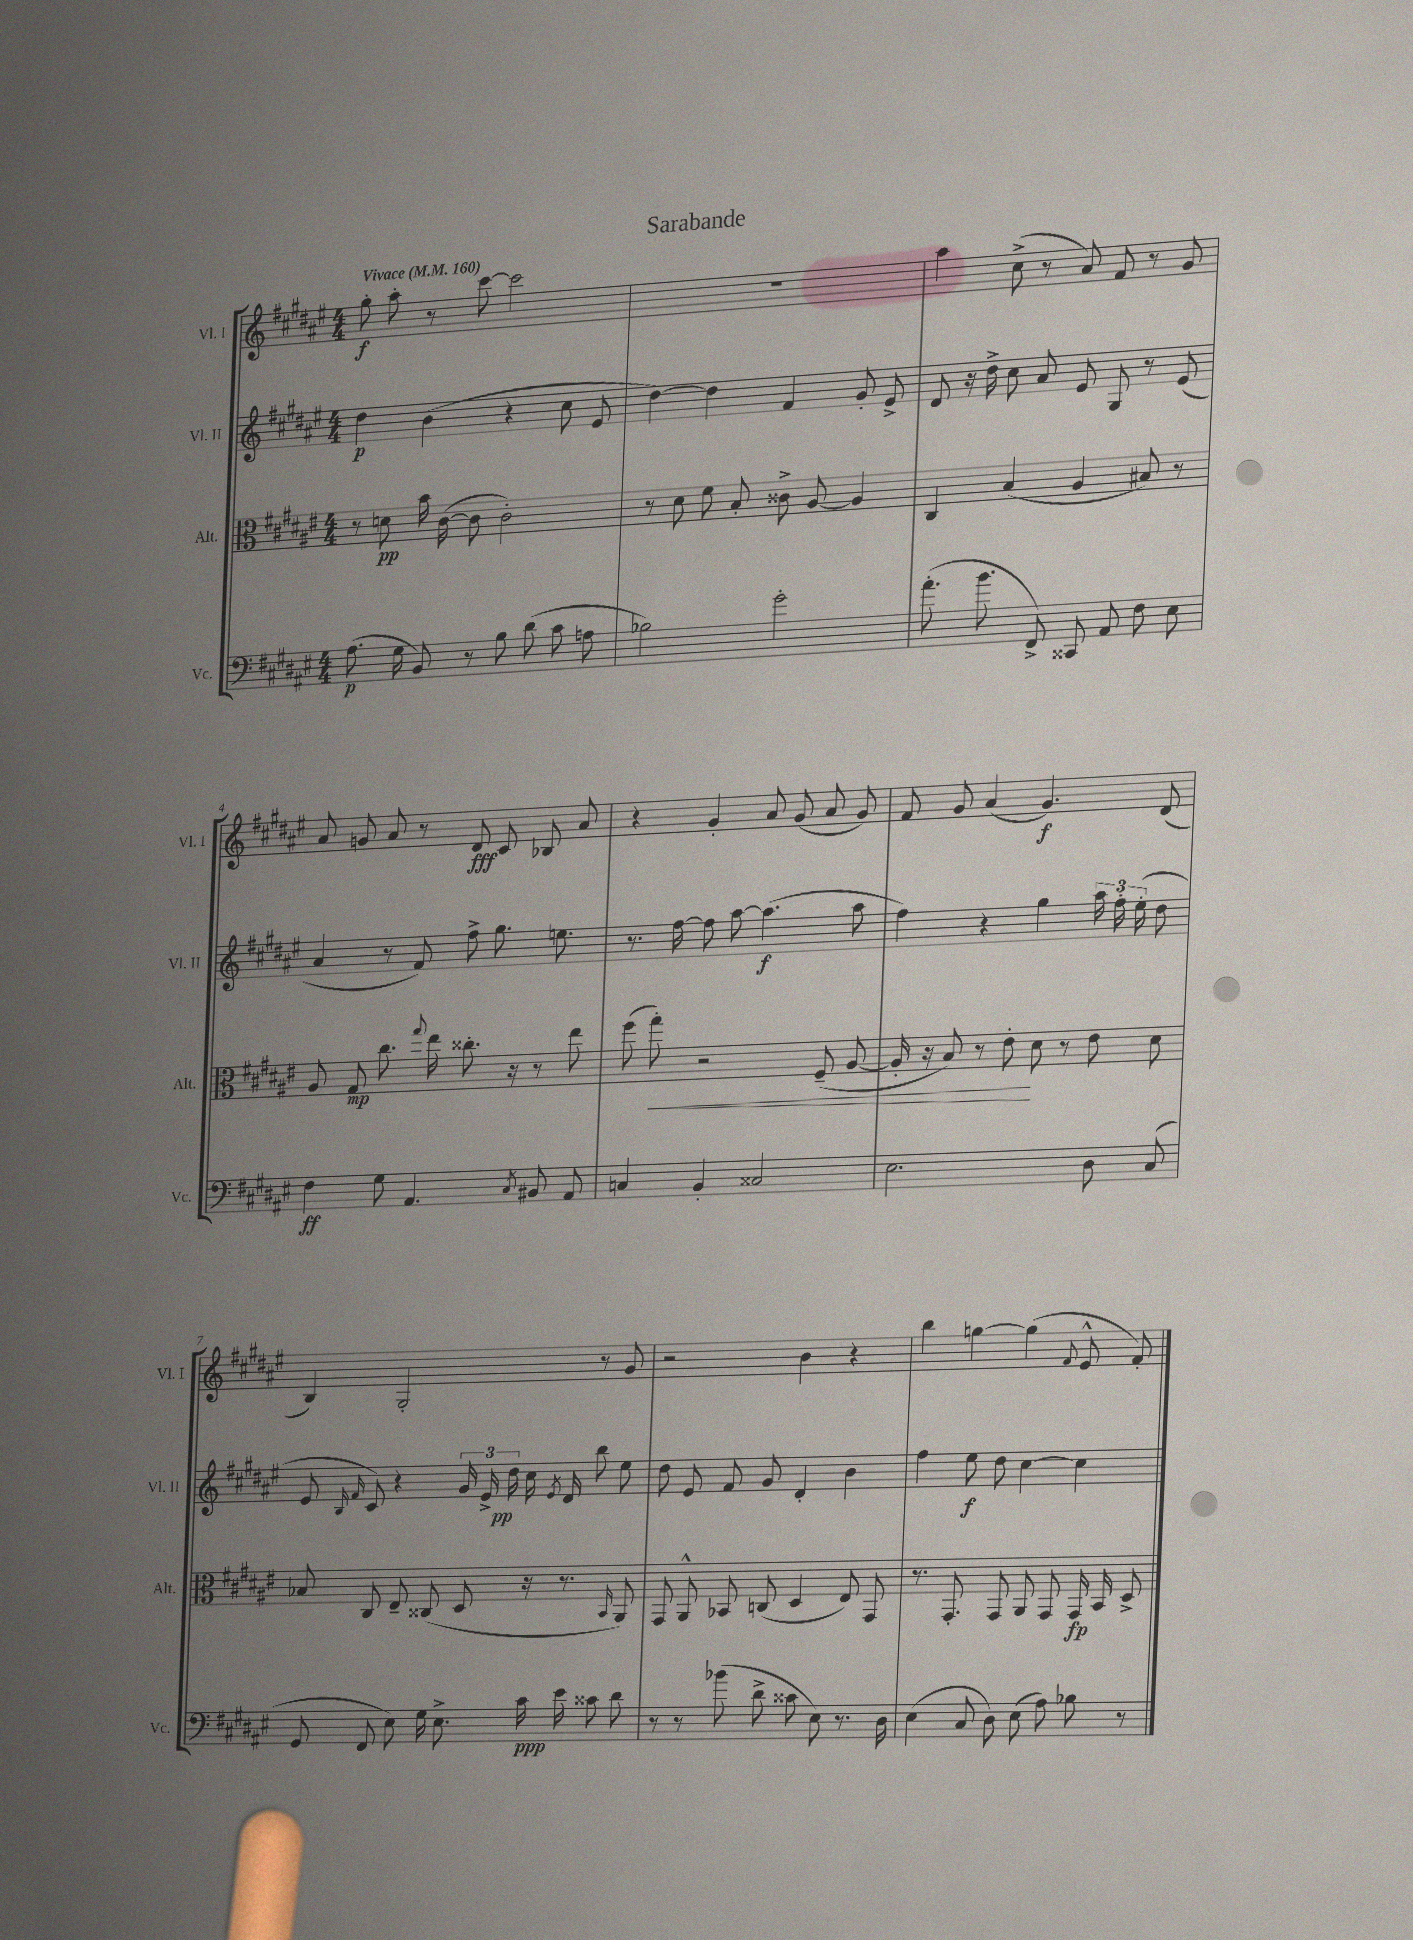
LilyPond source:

\header { title = "Sarabande" }
<<
\new StaffGroup <<
\new Staff = "s0" \with { instrumentName = "Vl. I" shortInstrumentName = "Vl. I" } {
    \clef treble \key fis \major \numericTimeSignature \time 4/4 \tempo "Vivace" 4 = 160
    \autoBeamOff gis''8-.\f ais''8-. r8 cis'''8~ cis'''2 |
    R1 |
    ais''4 cis''8->( r8 ais'8) fis'8 r8 gis'8 |
    ais'8 g'8 ais'8 r8 dis'8\fff cis'8 bes8 ais'8 |
    r4 gis'4-. ais'8 gis'8( ais'8 gis'8) |
    fis'8 gis'8 ais'4( gis'4.\f) dis'8( |
    b4) gis2-. r8 gis'8 |
    r2 b'4 r4 |
    b''4 g''4~ g''4( \appoggiatura { fis'8 } eis'8-^ fis'8-.) \bar "|." |
}
\new Staff = "s1" \with { instrumentName = "Vl. II" shortInstrumentName = "Vl. II" } {
    \clef treble \key fis \major \numericTimeSignature \time 4/4
    \autoBeamOff dis''4\p b'4( r4 cis''8 eis'8 |
    dis''4~) dis''4 fis'4 gis'8-. eis'8-> |
    dis'8 r16 dis''16-> cis''8 ais'8 eis'8 gis8 r8 eis'8( |
    ais'4 r8 fis'8) fis''8-> gis''8. e''8. |
    r8. fis''16~ fis''8 ais''8~ ais''4.\f( ais''8 |
    fis''4) r4 gis''4 \tuplet 3/2 { ais''16 fis''16-. eis''16-.( } dis''8 |
    eis'8 \grace { b16 fis'16 } cis'8) r4 \tuplet 3/2 { gis'16 eis'16-> dis''16\pp } cis''16 \acciaccatura { eis'8 } dis'16 b''8 eis''8 |
    dis''8 eis'8 fis'8 gis'8 dis'4-. b'4 |
    fis''4 eis''8\f dis''8 cis''4~ cis''4 \bar "|." |
}
\new Staff = "s2" \with { instrumentName = "Alt." shortInstrumentName = "Alt." } {
    \clef alto \key fis \major \numericTimeSignature \time 4/4
    \autoBeamOff r8 d'8\pp b'16 cis'16~( cis'8 cis'2-.) |
    r8 dis'8 fis'8 b8-. cisis'8-> ais8~ ais4 |
    cis4 b4( ais4 bis8) r8 |
    ais8 gis8\mp cis''8. \appoggiatura { gis''8 } eis''16 cisis''8.-. r16 r8 eis''8 |
    fis''8( gis''8-.\<) r2 fis8--( ais8~ |
    ais16-. r16 b8) r8 eis'8-.\! dis'8 r8 eis'8 dis'8 |
    bes8 cis8 eis8-- cisis8( dis8 r16 r8. \grace { b,16 } ais,8) |
    gis,8 ais,8-^ bes,8 c8( dis4 eis8) gis,8 |
    r8. gis,8.-. gis,8 ais,8 gis,8 gis,16\fp b,16 dis8-> \bar "|." |
}
\new Staff = "s3" \with { instrumentName = "Vc." shortInstrumentName = "Vc." } {
    \clef bass \key fis \major \numericTimeSignature \time 4/4
    \autoBeamOff ais8.\p( gis16 b,8) r8 b8 dis'8( cis'8 a8 |
    bes2) gis'2-. |
    ais'8.-.( b'8. fis,8->) cisis,8 ais,8 fis8 eis8 |
    fis4\ff gis8 ais,4. \acciaccatura { cis8 } bis,8 ais,8 |
    c4 b,4-. cisis2 |
    eis2. dis8 cis8( |
    gis,8 fis,8 eis8) gis16 eis8.-> cis'16\ppp eis'16 cisis'8 dis'8 |
    r8 r8 bes'8( dis'8-> cisis'8 eis8) r8. dis16 |
    eis4( cis8 dis8) eis8( ais8) bes8 r8 \bar "|." |
}
>>
>>
